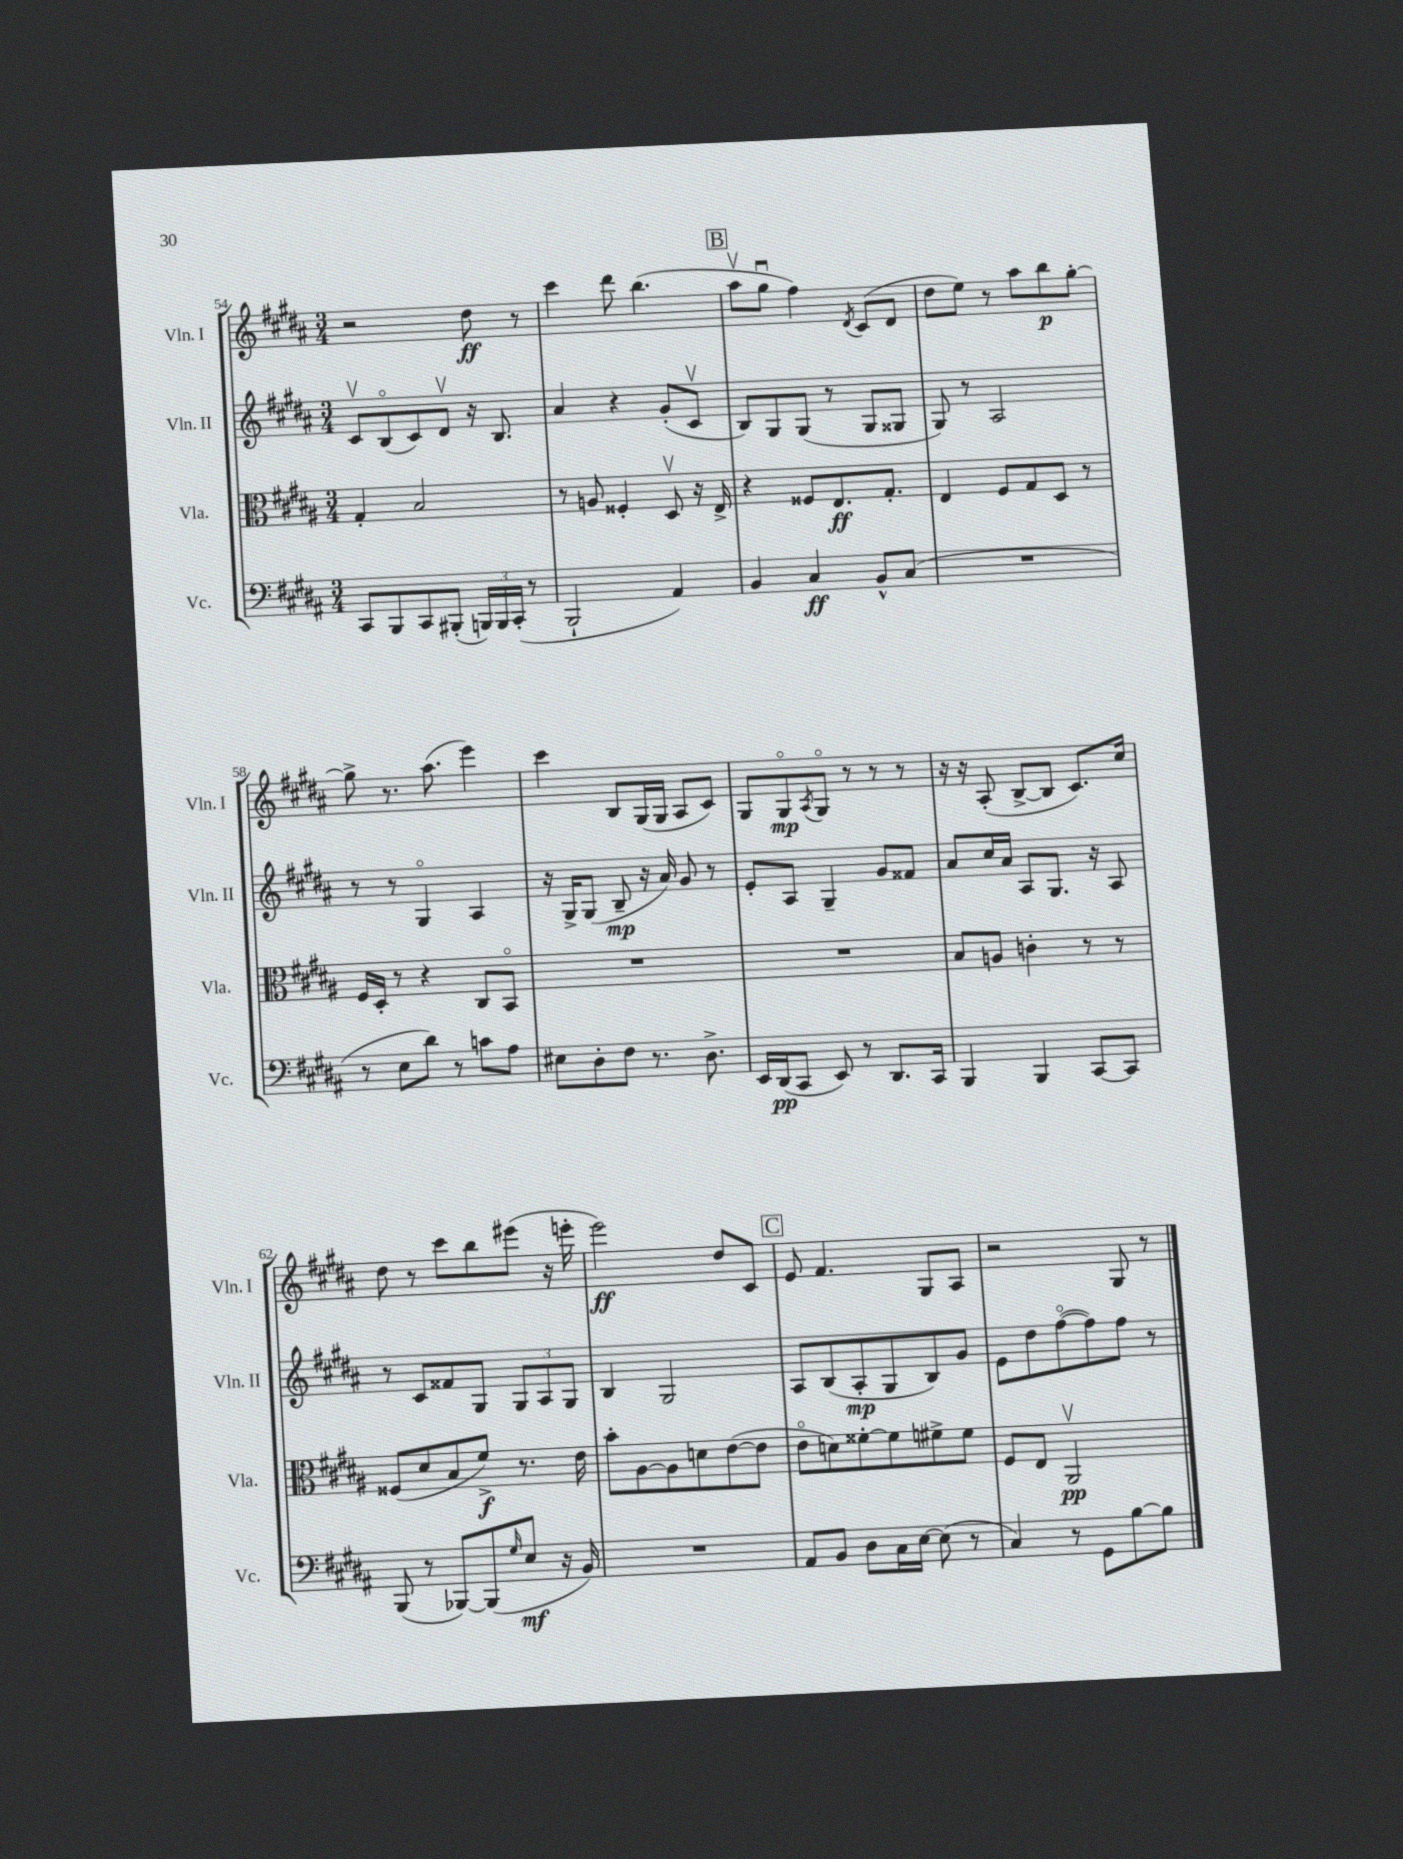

**kern	**kern	**kern	**kern
*staff4	*staff3	*staff2	*staff1
*clefF4	*clefC3	*clefG2	*clefG2
*k[f#c#g#d#a#]	*k[f#c#g#d#a#]	*k[f#c#g#d#a#]	*k[f#c#g#d#a#]
*M3/4	*M3/4	*M3/4	*M3/4
8CC#	4G#'	8c#v	2r
8BBB	.	(8Bo	.
8CC#	2B	8c#)	.
(8BBB#'	.	8d#v	.
24BBB)	.	16r	8dd#
24BBB	.	.	.
.	.	8.B	.
(24CC#'	.	.	.
8r	.	.	8r
=	=	=	=
2BBB`	8r	4a#	4ccc#
.	8A	.	.
.	4F##'	4r	8ddd#
.	.	.	(4.bb
4AA#)	8D#v	(8g#'	.
.	16r	8c#v	.
.	16E^	.	.
=	=	=	=
4BB	4r	8B)	8aa#v
.	.	8G#	8gg#u
4C#	8F##	(8G#	4ff#)
.	8.E	8r	.
.	.	.	8qd#
8BB^^	.	8G#	(8c#
.	8.G#'	.	.
(8C#	.	8G##	8d#
=	=	=	=
2.r	4E	8G#)	8dd#
.	.	8r	8ee)
.	8F#	2A#	8r
.	8G#	.	8aa#
.	8D#	.	8bb
.	8r	.	[8gg#'
=	=	=	=
8r	16F#	8r	8gg#^]
.	16D#'	.	.
8E	8r	8r	8.r
8d#)	4r	4G#o	.
.	.	.	(8.aa#
8r	.	.	.
8c	8C#	4A#	4eee)
8A#	8BBo	.	.
=	=	=	=
8E#	2.r	16r	4ccc#
.	.	16G#^	.
8D#'	.	(8G#	.
8F#	.	8B~	8B
8.r	.	16r	(16G#
.	.	16a#)	16G#
.	.	8g#	8A#
8.D#^	.	.	.
.	.	8r	8c#)
=	=	=	=
16EE	2.r	8e'	8G#
(16DD#	.	.	.
8CC#	.	8A#	8G#o
.	.	.	8qA#
8EE)	.	4G#~	8G#o
8r	.	.	8r
8.DD#	.	8g#	8r
.	.	8f##	8r
16CC#	.	.	.
=	=	=	=
4BBB	8B	8a#	16r
.	.	.	16r
.	8A	16cc#	(8A#'
.	.	16a#	.
4BBB	4c'	8A#	[8B^
.	.	8.G#	8B]
[8CC#	8r	.	8.c#)
.	.	16r	.
8CC#]	8r	8A#	.
.	.	.	16cc#
=	=	=	=
(8BBB	(8F##	8r	8dd#
8r	8d#	8c#	8r
[8BBB-)	8B	8f##	8ccc#
(8BBB-]	8f#^)	8G#	8bb
16qqG#	.	.	.
8E	8.r	12G#	(8eee#
.	.	12A#	.
16r	.	.	16r
.	.	12G#	.
16BB)	16e	.	16eee'
=	=	=	=
2.r	8b'	4B	2eee)
.	[8A#	.	.
.	8A#]	2G#	.
.	8d	.	.
.	([8e	.	8dd#
.	8e]	.	8c#
=	=	=	=
8AA#	8eo	8A#	8e
8BB	8d)	(8B	4.f#
8D#	[8f##'	8A#'	.
16C#	8f##]	8G#	.
[16E	.	.	.
(8E]	8f#^	8B)	8G#
8r	8f#	8g#	8A#
=	=	=	=
4C#)	8F#	8e	2r
.	8E	8dd#	.
8r	2AA#v	([8ff#o	.
8GG#	.	8ff#])	.
[8B	.	8ff#	8G#
8B]	.	8r	8r
==	==	==	==
*-	*-	*-	*-
